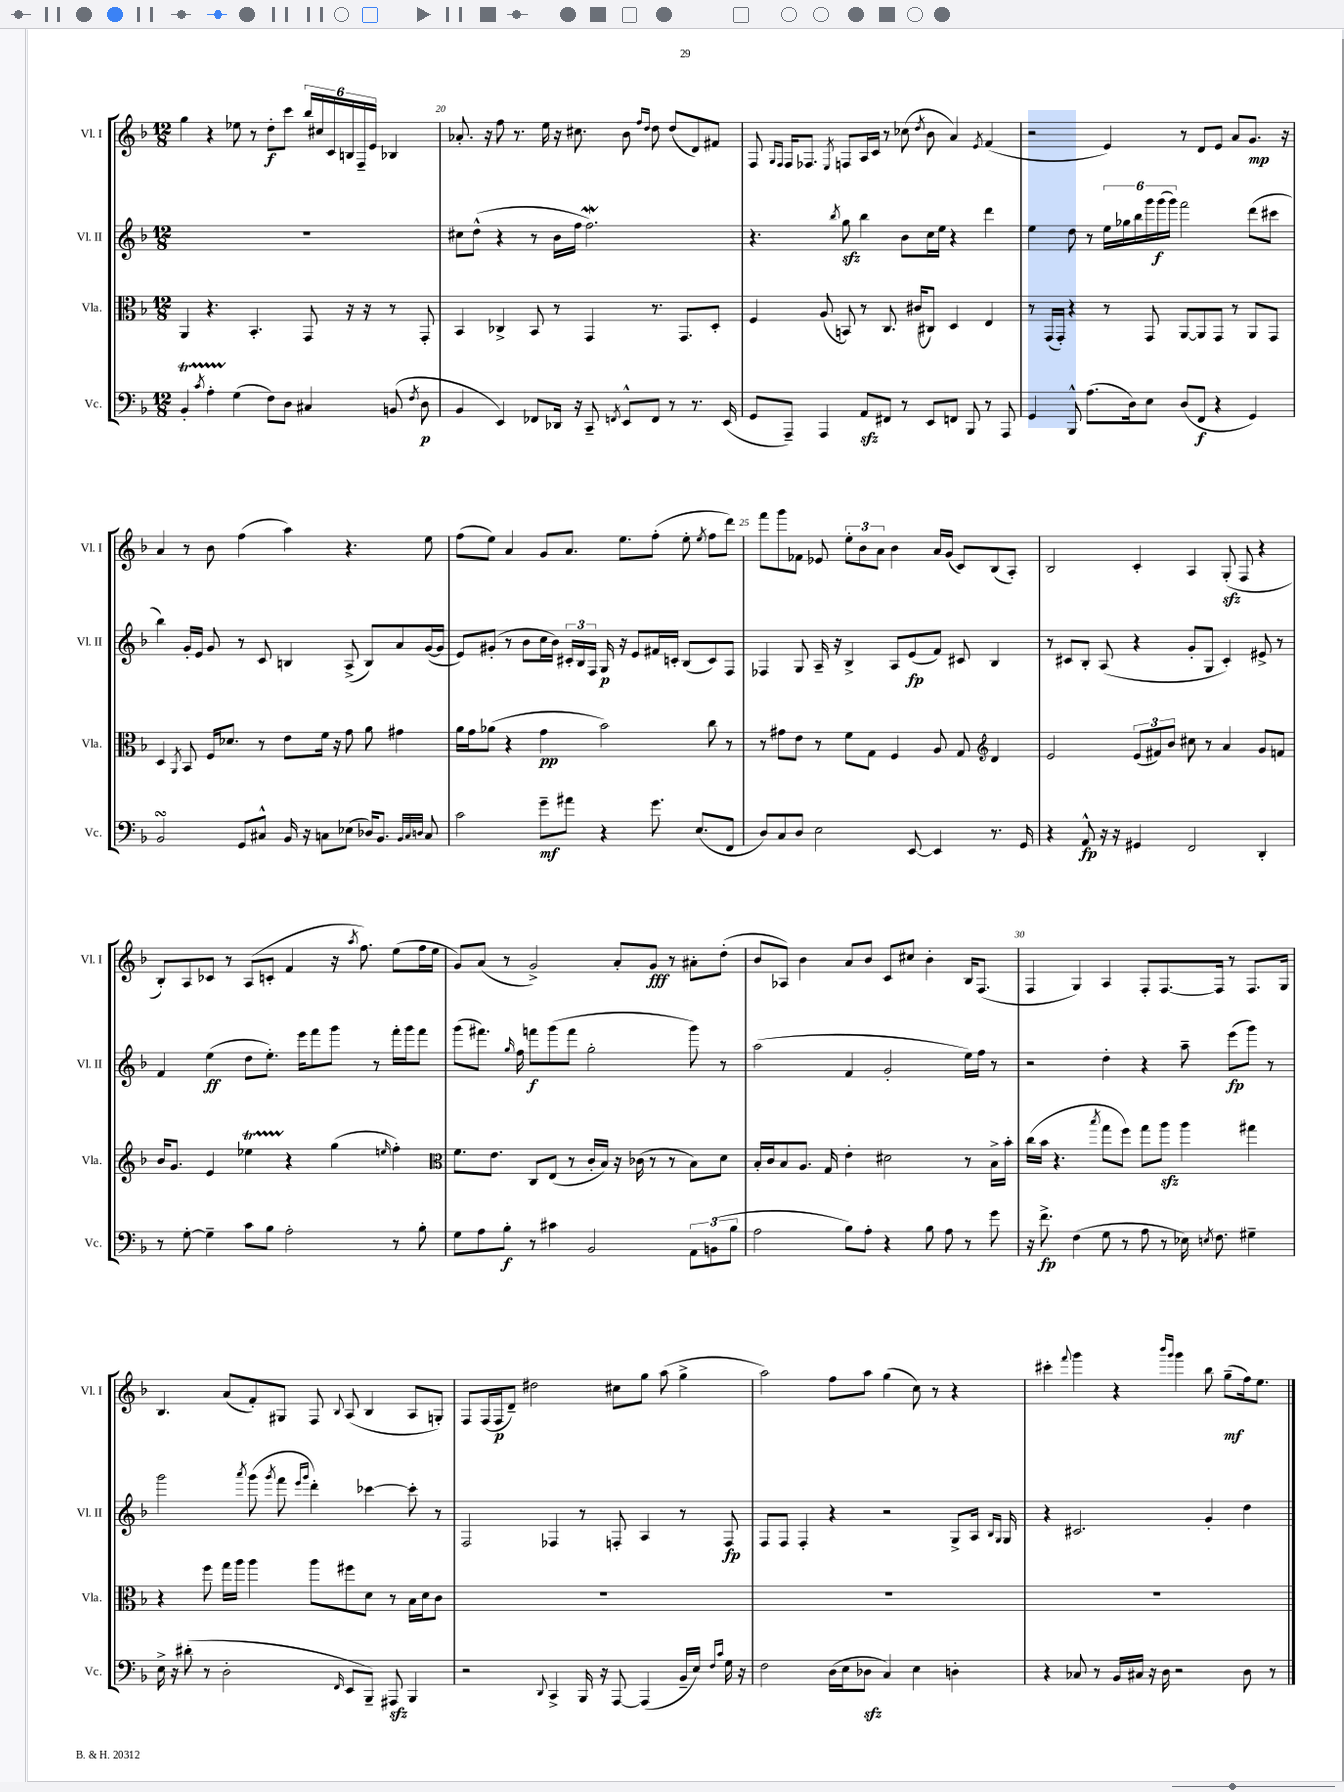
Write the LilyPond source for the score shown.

<<
\new StaffGroup <<
\new Staff = "s0" \with { instrumentName = "Vl. I" shortInstrumentName = "Vl. I" } {
    \clef treble \key f \major \numericTimeSignature \time 12/8
    \autoBeamOff g''4 r4 ees''8 r8 d''8[-.\f c'''8] \tuplet 6/4 { bes''16[ cis''16 c'16 b16 f16-- e'16] } bes4 |
    aes'8.-. r16 f''8 r8. e''16 r16 cis''8. bes'8 \grace { f''16[ d''16] } d''8 d''8[( d'8) fis'8] |
    f8 \grace { g16[ f16] } f16[ fes8.] \acciaccatura { e8 } f8[ a16 c'16] r8 ces''8( \acciaccatura { d''8 } bes'8 a'4) \acciaccatura { e'8 } f'4( |
    r2 e'4) r8 d'8[ e'8] a'8[ g'8.]\mp r16 |
    a'4 r8 bes'8 f''4( a''4) r4. e''8 |
    f''8[( e''8]) a'4 g'8[ a'8.] e''8.[ f''8]-.( e''8-. \acciaccatura { e''8 } f''8[ d'''8]) |
    f'''8[ g'''8 fes'8] ees'8 \tuplet 3/2 { e''8[-. bes'8 a'8] } bes'4 a'16[ g'16]( c'8[) bes8( a8]-.) |
    bes2 c'4-. a4 g8-.\sfz( f8 r4 |
    bes8[-.) a8 ces'8] r8 a8[( c'8]-. f'4 r16 \acciaccatura { a''8 } f''8.) e''8[( f''16 e''16] |
    g'8[) a'8]( r8 g'2->) a'8[-. g'8]\fff r8 ais'8[-. d''8]-.( |
    bes'8[ aes8]) bes'4 a'8[ bes'8] c'8[ cis''8] bes'4-. bes16[ f8.]( |
    f4 g4) a4 f8[-. f8.~ f16] r8 f8.[ g16] |
    bes4. a'8[( f'8-.) gis8] f8 \appoggiatura { bes8 } a8( bes4 a8[ g8]-.) |
    f8[ f16( f16\p d'8]--) dis''2 cis''8[ g''8] a''8( g''4-> |
    a''2) f''8[ a''8] g''4( c''8) r8 r4 |
    cis'''4-. \appoggiatura { f'''8 } g'''4 r4 \grace { bes'''16[ g'''16] } g'''4 bes''8 g''8[--\mf( f''16) e''8.] \bar "|." |
}
\new Staff = "s1" \with { instrumentName = "Vl. II" shortInstrumentName = "Vl. II" } {
    \clef treble \key f \major \numericTimeSignature \time 12/8
    \autoBeamOff R1. |
    cis''8[ d''8]-^( r4 r8 bes'16[ f''16] f''2.\mordent) |
    r4. \acciaccatura { bes''8 } g''8\sfz bes''4 bes'8[ c''16 e''16] r4 d'''4 |
    e''4 d''8 r8 \tuplet 6/4 { e''16[ ges''16 bes''16 g'''16 g'''16\f( g'''16]) } f'''2 d'''8[( cis'''8] |
    bes''4) g'16[-. e'16] g'8 r8 c'8 b4 a8->( b8[) a'8 g'16~( g'16] |
    e'8[) gis'8]-.( r8 bes'8[ c''16 bes'16]) \tuplet 3/2 { cis'16[-. bes16 f16] } g16\p r16 e'8[ fis'16 c'16]-. bes8[( c'8) f8] |
    fes4 g8 a16-- r16 bes4-> a8[ e'8\fp( f'8]) cis'8 bes4 |
    r8 cis'8[ bes8]-. a8( r4 g'8[-. g8] cis'4-.) eis'8-> r8 |
    f'4 e''4\ff( d''8[ e''8.]-.) e'''16[ f'''8 g'''8] r8 f'''16[-. g'''16 f'''8] |
    g'''8[( fis'''8.]) \grace { g''16 } f''16 f'''8[\f g'''8( f'''8] g''2-. g'''8) r8 |
    a''2( f'4 g'2-. e''16[) f''16] r8 |
    r2 d''4-. r4 a''8-- e'''8[\fp( g'''8]) r8 |
    g'''2 \acciaccatura { a'''8 } g'''8( \acciaccatura { g'''8 } f'''8 \grace { e'''16[ g'''16] } d'''4-.) ces'''4~ ces'''8-. r8 |
    f2 fes4 r8 f8-. a4 r8 f8\fp |
    f8[ f8] f4-. r4 r2 g8[-> a16] \grace { bes16[ g16] } g16 |
    r4 cis'2. g'4-. d''4 \bar "|." |
}
\new Staff = "s2" \with { instrumentName = "Vla." shortInstrumentName = "Vla." } {
    \clef alto \key f \major \numericTimeSignature \time 12/8
    \autoBeamOff a,4 r4. bes,4.-. g,8 r16 r16 r8 g,8-. |
    bes,4 ces4-> bes,8 r8 g,4 r8. g,8.[ d8]-. |
    f4 a8( b,8) r8 c8. cis'16[( cis8]) d4 e4 |
    r8 g,16[( g,16]-.) r4 r8 g,8 a,8[~ a,8 g,8] r8 a,8[ g,8] |
    d4 \acciaccatura { a,8 } bes,8 f16[ des'8.] r8 e'8[ f'16] r16 g'8 a'8 gis'4 |
    a'16[ g'16 aes'8]( r4 g'4\pp bes'2) c''8 r8 |
    r8 gis'8[ e'8] r8 f'8[ g8] f4 a8 g8 \clef treble d'4 |
    e'2 \tuplet 3/2 { e'8[( fis'8) bes'8] } cis''8 r8 a'4 g'8[ f'8] |
    bes'16[ g'8.] e'4 ees''4\startTrillSpan r4\stopTrillSpan g''4( \grace { e''16 } f''4-.) |
    \clef alto f'8.[ e'8.] c8[ e8]( r8 c'16[-. bes16]) r16 ces'16( r8 r8 bes8[) d'8] |
    bes16[-. c'16 bes8 a8.] g16 e'4-. dis'2 r8 bes16[-> bes'16]-. |
    c''16[( bes'16] r4. \acciaccatura { bes''8 } g''8[ f''8]) g''8[ a''8]\sfz a''4 gis''4 |
    r4 f''8 g''16[ a''16] a''4 a''8[ fis''8 d'8] r8 bes16[ d'16 c'8] |
    R1. |
    R1. |
    R1. \bar "|." |
}
\new Staff = "s3" \with { instrumentName = "Vc." shortInstrumentName = "Vc." } {
    \clef bass \key f \major \numericTimeSignature \time 12/8
    \autoBeamOff bes,4-.\startTrillSpan \acciaccatura { c'8 } a4-. g4\stopTrillSpan( f8[) d8] cis4 b,8( \acciaccatura { f8 } d8\p |
    bes,4 e,4) fes,8[ des,16] r16 c,8-- \acciaccatura { f,8 } e,8[-^ f,8] r8 r8. e,16( |
    g,8[ a,,8]--) a,,4 a,8[\sfz fis,8] r8 e,8[ f,8] bes,,8 r8 a,,8 |
    g,4 bes,,8-^ a8.[( d16) e8] d8[( f,8]\f r4 g,4) |
    bes,2\turn g,8[ cis8]-^ bes,16 r16 c8[ ees8]( des16[) bes,8.] \grace { bes,32[ c32 d32] } c8 |
    c'2 g'8[--\mf ais'8] r4 g'8. e8.[( f,8] |
    d8[) c8 d8] e2 e,8~ e,4 r8. g,16 |
    r4 a,8-^\fp r16 r16 gis,4 f,2 d,4-. |
    r8 g8~-. g4-- c'8[ bes8] a2-. r8 bes8-. |
    g8[ a8 bes8]-.\f r8 cis'4 bes,2 \tuplet 3/2 { a,8[ b,8( bes8] } |
    a2 bes8[) a8]-. r4 bes8 a8 r8 g'8 |
    r16 f'8.->\fp f4( g8 r8 a8 r8 ees16) \acciaccatura { e8 } f8. gis4-- |
    e16-> r16 dis'8-.( r8 d2-. \grace { f,16 } e,8[ bes,,8]--) ais,,8\sfz bes,,4 |
    r2 \appoggiatura { d,8 } c,4-> bes,,16 r16 a,,8~ a,,4( bes,16[-- e16]) \grace { f16[ c'16] } g16 r16 |
    f2 d16[( e16 des8]\sfz c4) e4 d4-. |
    r4 ces8 r8 bes,16[ cis16] r16 d16 r2 d8 r8 \bar "|." |
}
>>
>>
\layout { \context { \Score currentBarNumber = #19 \override BarNumber.break-visibility = ##(#f #t #t) barNumberVisibility = #(every-nth-bar-number-visible 5) } }
